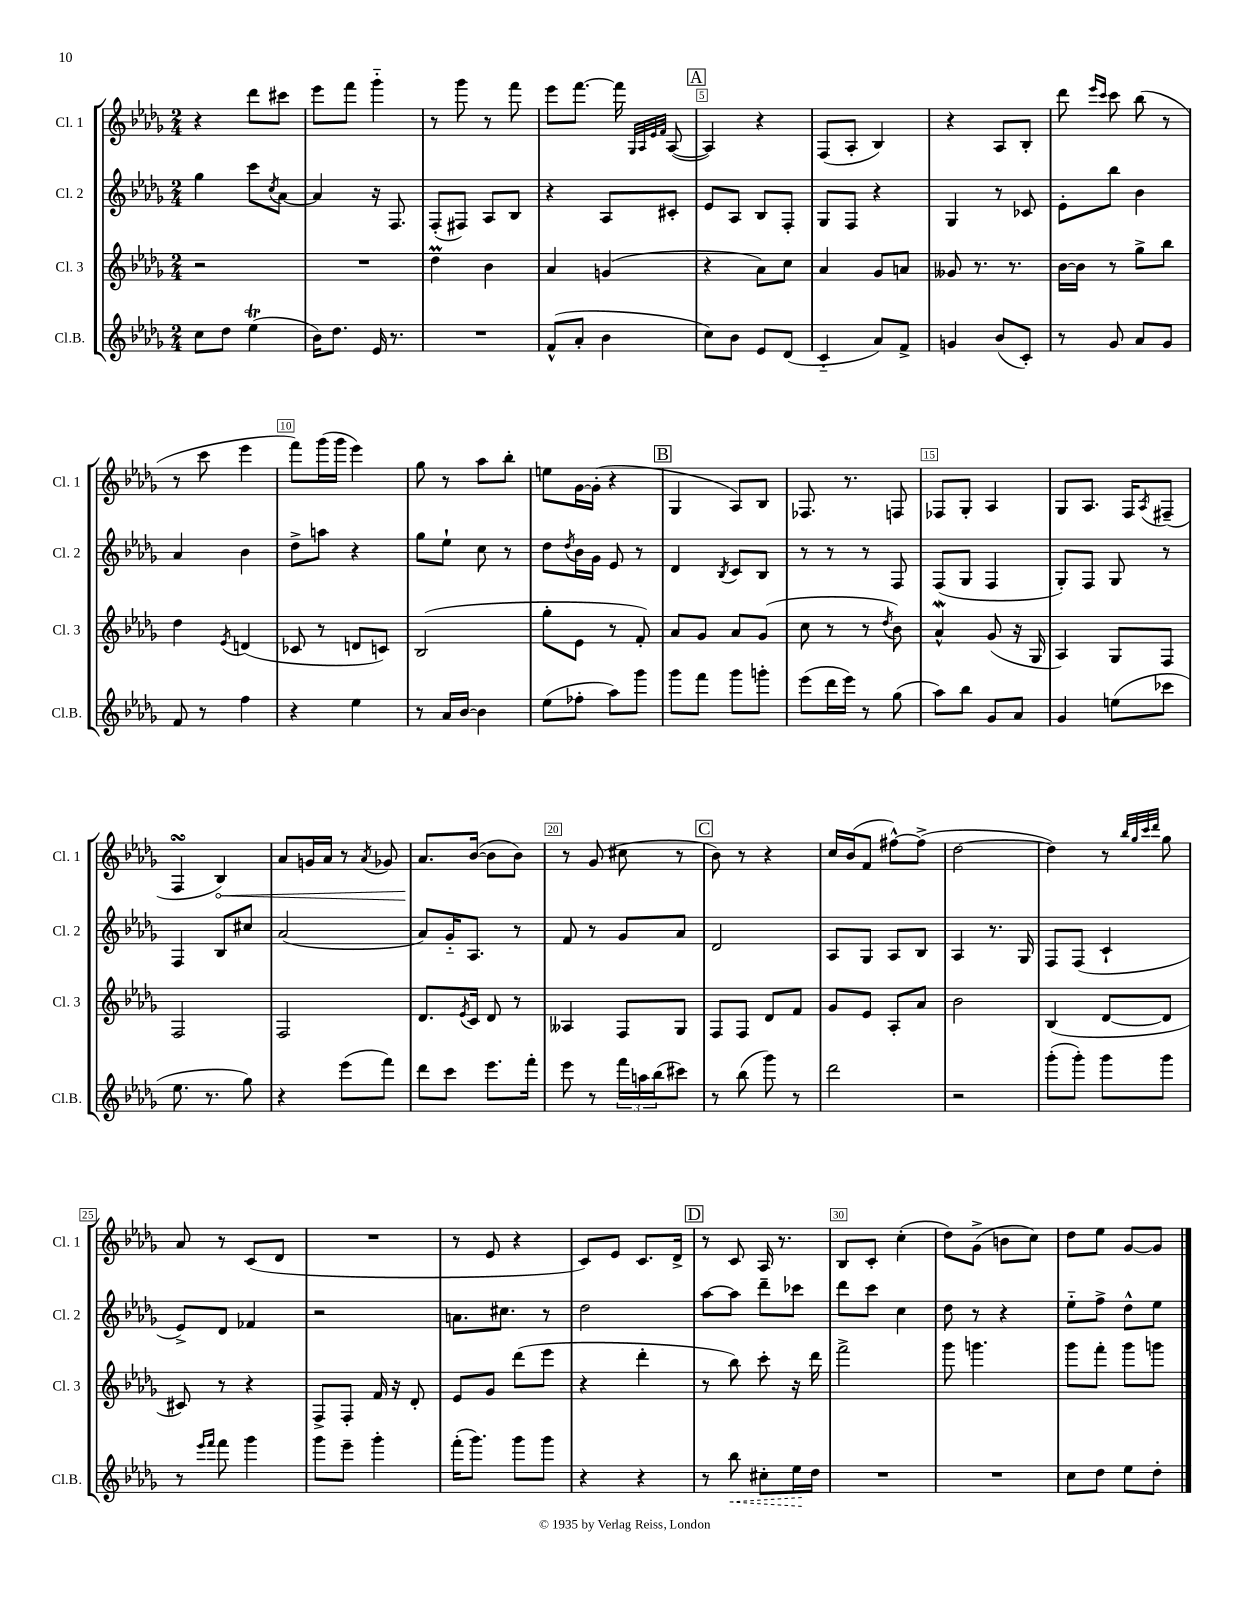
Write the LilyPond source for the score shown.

<<
\new StaffGroup <<
\new Staff = "s0" \with { instrumentName = "Cl. 1" shortInstrumentName = "Cl. 1" } {
    \clef treble \key des \major \numericTimeSignature \time 2/4
    r4 des'''8 cis'''8 |
    ees'''8 f'''8 ges'''4-_ |
    r8 ges'''8 r8 f'''8 |
    ees'''8 f'''8.~ f'''16 \grace { ges32 aes32 ees'32 f'32 } aes8~( |
    \mark \markup { \box "A" } aes4) r4 |
    f8( aes8-. bes4) |
    r4 aes8 bes8-. |
    des'''8 \grace { ees'''16 c'''16 } c'''8 bes''8( r8 |
    r8 c'''8 ees'''4 |
    f'''8) ges'''16( ges'''16 ees'''4) |
    ges''8 r8 aes''8 bes''8-. |
    e''8 ges'16~ ges'16-.( r4 |
    \mark \markup { \box "B" } ges4 aes8) bes8 |
    fes8. r8. f8 |
    fes8 ges8-. aes4 |
    ges8 aes8. f16 \acciaccatura { aes8 } fis8--( |
    f4\turn \once \override Hairpin.circled-tip = ##t bes4\<) |
    aes'8 g'16 aes'16 r8 \acciaccatura { aes'8 } ges'8 |
    aes'8.\! bes'16~( bes'8 bes'8) |
    r8 ges'8( cis''8 r8 |
    \mark \markup { \box "C" } bes'8) r8 r4 |
    c''16 bes'16( f'8 fis''8~-^) fis''8->( |
    des''2~ |
    des''4) r8 \grace { bes''32 ges''32 c'''32 des'''32 } ges''8 |
    aes'8 r8 c'8( des'8 |
    R2 |
    r8 ees'8 r4 |
    c'8) ees'8 c'8. des'16-> |
    \mark \markup { \box "D" } r8 c'8 aes16 r8. |
    bes8 c'8-. c''4-.( |
    des''8) ges'8->( b'8 c''8) |
    des''8 ees''8 ges'8~ ges'8 \bar "|." |
}
\new Staff = "s1" \with { instrumentName = "Cl. 2" shortInstrumentName = "Cl. 2" } {
    \clef treble \key des \major \numericTimeSignature \time 2/4
    ges''4 c'''8 \acciaccatura { c''8 } aes'8~ |
    aes'4 r16 f8. |
    f8-.( fis8) aes8 bes8 |
    r4 aes8 cis'8-. |
    \mark \markup { \box "A" } ees'8 aes8 bes8 f8-. |
    ges8 f8 r4 |
    ges4 r8 ces'8 |
    ees'8-. bes''8 bes'4 |
    aes'4 bes'4 |
    des''8-> a''8 r4 |
    ges''8 ees''8-! c''8 r8 |
    des''8 \acciaccatura { des''8 } bes'16 ges'16 ees'8 r8 |
    \mark \markup { \box "B" } des'4 \acciaccatura { bes8 } c'8 bes8 |
    r8 r8 r8 f8 |
    f8( ges8 f4 |
    ges8-.) f8 ges8 r8 |
    f4 bes8 cis''8 |
    aes'2( |
    aes'8) ges'16-_ aes8. r8 |
    f'8 r8 ges'8 aes'8 |
    \mark \markup { \box "C" } des'2 |
    aes8 ges8 aes8 bes8 |
    aes4 r8. ges16 |
    f8 f8( c'4-! |
    ees'8->) des'8 fes'4 |
    r2 |
    a'8. cis''8. r8 |
    des''2 |
    \mark \markup { \box "D" } aes''8~ aes''8 des'''8-- ces'''8 |
    des'''8 c'''8 c''4 |
    des''8 r8 r4 |
    ees''8-_ f''8-> des''8-^ ees''8 \bar "|." |
}
\new Staff = "s2" \with { instrumentName = "Cl. 3" shortInstrumentName = "Cl. 3" } {
    \clef treble \key des \major \numericTimeSignature \time 2/4
    r2 |
    R2 |
    des''4\prall bes'4 |
    aes'4 g'4( |
    \mark \markup { \box "A" } r4 aes'8) c''8 |
    aes'4 ges'8 a'8 |
    geses'8 r8. r8. |
    bes'16~ bes'16 r8 ges''8-> bes''8 |
    des''4 \acciaccatura { ees'8 } d'4( |
    ces'8 r8 d'8 c'8) |
    bes2( |
    ges''8-. ees'8 r8 f'8-.) |
    \mark \markup { \box "B" } aes'8 ges'8 aes'8 ges'8( |
    c''8 r8 r8 \acciaccatura { des''8 } bes'8) |
    aes'4-^\mordent ges'8( r16 ges16 |
    aes4) ges8 f8 |
    f2 |
    f2 |
    des'8. \acciaccatura { ees'8 } c'16 des'8 r8 |
    aeses4 f8 ges8 |
    \mark \markup { \box "C" } f8 f8 des'8 f'8 |
    ges'8 ees'8 aes8-. aes'8 |
    bes'2 |
    bes4( des'8~ des'8 |
    cis'8) r8 r4 |
    f8-> f8-. f'16 r16 des'8-. |
    ees'8 ges'8 des'''8( ees'''8 |
    r4 des'''4-. |
    \mark \markup { \box "D" } r8 bes''8) c'''8-. r16 des'''16 |
    f'''2-> |
    ges'''8 g'''4. |
    ges'''8 f'''8-. ges'''8 g'''8 \bar "|." |
}
\new Staff = "s3" \with { instrumentName = "Cl.B." shortInstrumentName = "Cl.B." } {
    \clef treble \key des \major \numericTimeSignature \time 2/4
    c''8 des''8 ees''4\trill( |
    bes'16) des''8. ees'16 r8. |
    R2 |
    f'8-^( aes'8-. bes'4 |
    \mark \markup { \box "A" } c''8) bes'8 ees'8 des'8( |
    c'4-_ aes'8) f'8-> |
    g'4 bes'8( c'8-.) |
    r8 ges'8 aes'8 ges'8 |
    f'8 r8 f''4 |
    r4 ees''4 |
    r8 aes'16 bes'16~ bes'4 |
    ees''8( fes''8-. aes''8) ges'''8 |
    \mark \markup { \box "B" } ges'''8 f'''8 ges'''8 g'''8-. |
    ees'''8( des'''16 ees'''16) r8 ges''8( |
    aes''8) bes''8 ges'8 aes'8 |
    ges'4 e''8( ces'''8 |
    ees''8. r8. ges''8) |
    r4 ees'''8( f'''8) |
    des'''8 c'''8 ees'''8. f'''16-. |
    ees'''8 r8 \tuplet 3/2 { f'''16 a''16 bes''16( } cis'''8) |
    \mark \markup { \box "C" } r8 bes''8( ges'''8) r8 |
    des'''2 |
    r2 |
    ges'''8-.( ges'''8-.) ges'''8 ges'''8 |
    r8 \grace { ees'''16 f'''16 } f'''8 ges'''4 |
    ges'''8 ees'''8-- ges'''4-. |
    f'''16-.( ges'''8.) ges'''8 ges'''8 |
    r4 r4 |
    \mark \markup { \box "D" } r8 \once \override Hairpin.style = #'dashed-line bes''8\< cis''8-. ees''16\! des''16 |
    R2 |
    R2 |
    c''8 des''8 ees''8 des''8-. \bar "|." |
}
>>
>>
\layout { \context { \Score \override BarNumber.break-visibility = ##(#f #t #t) barNumberVisibility = #(every-nth-bar-number-visible 5) \override BarNumber.stencil = #(make-stencil-boxer 0.1 0.3 ly:text-interface::print) } }
